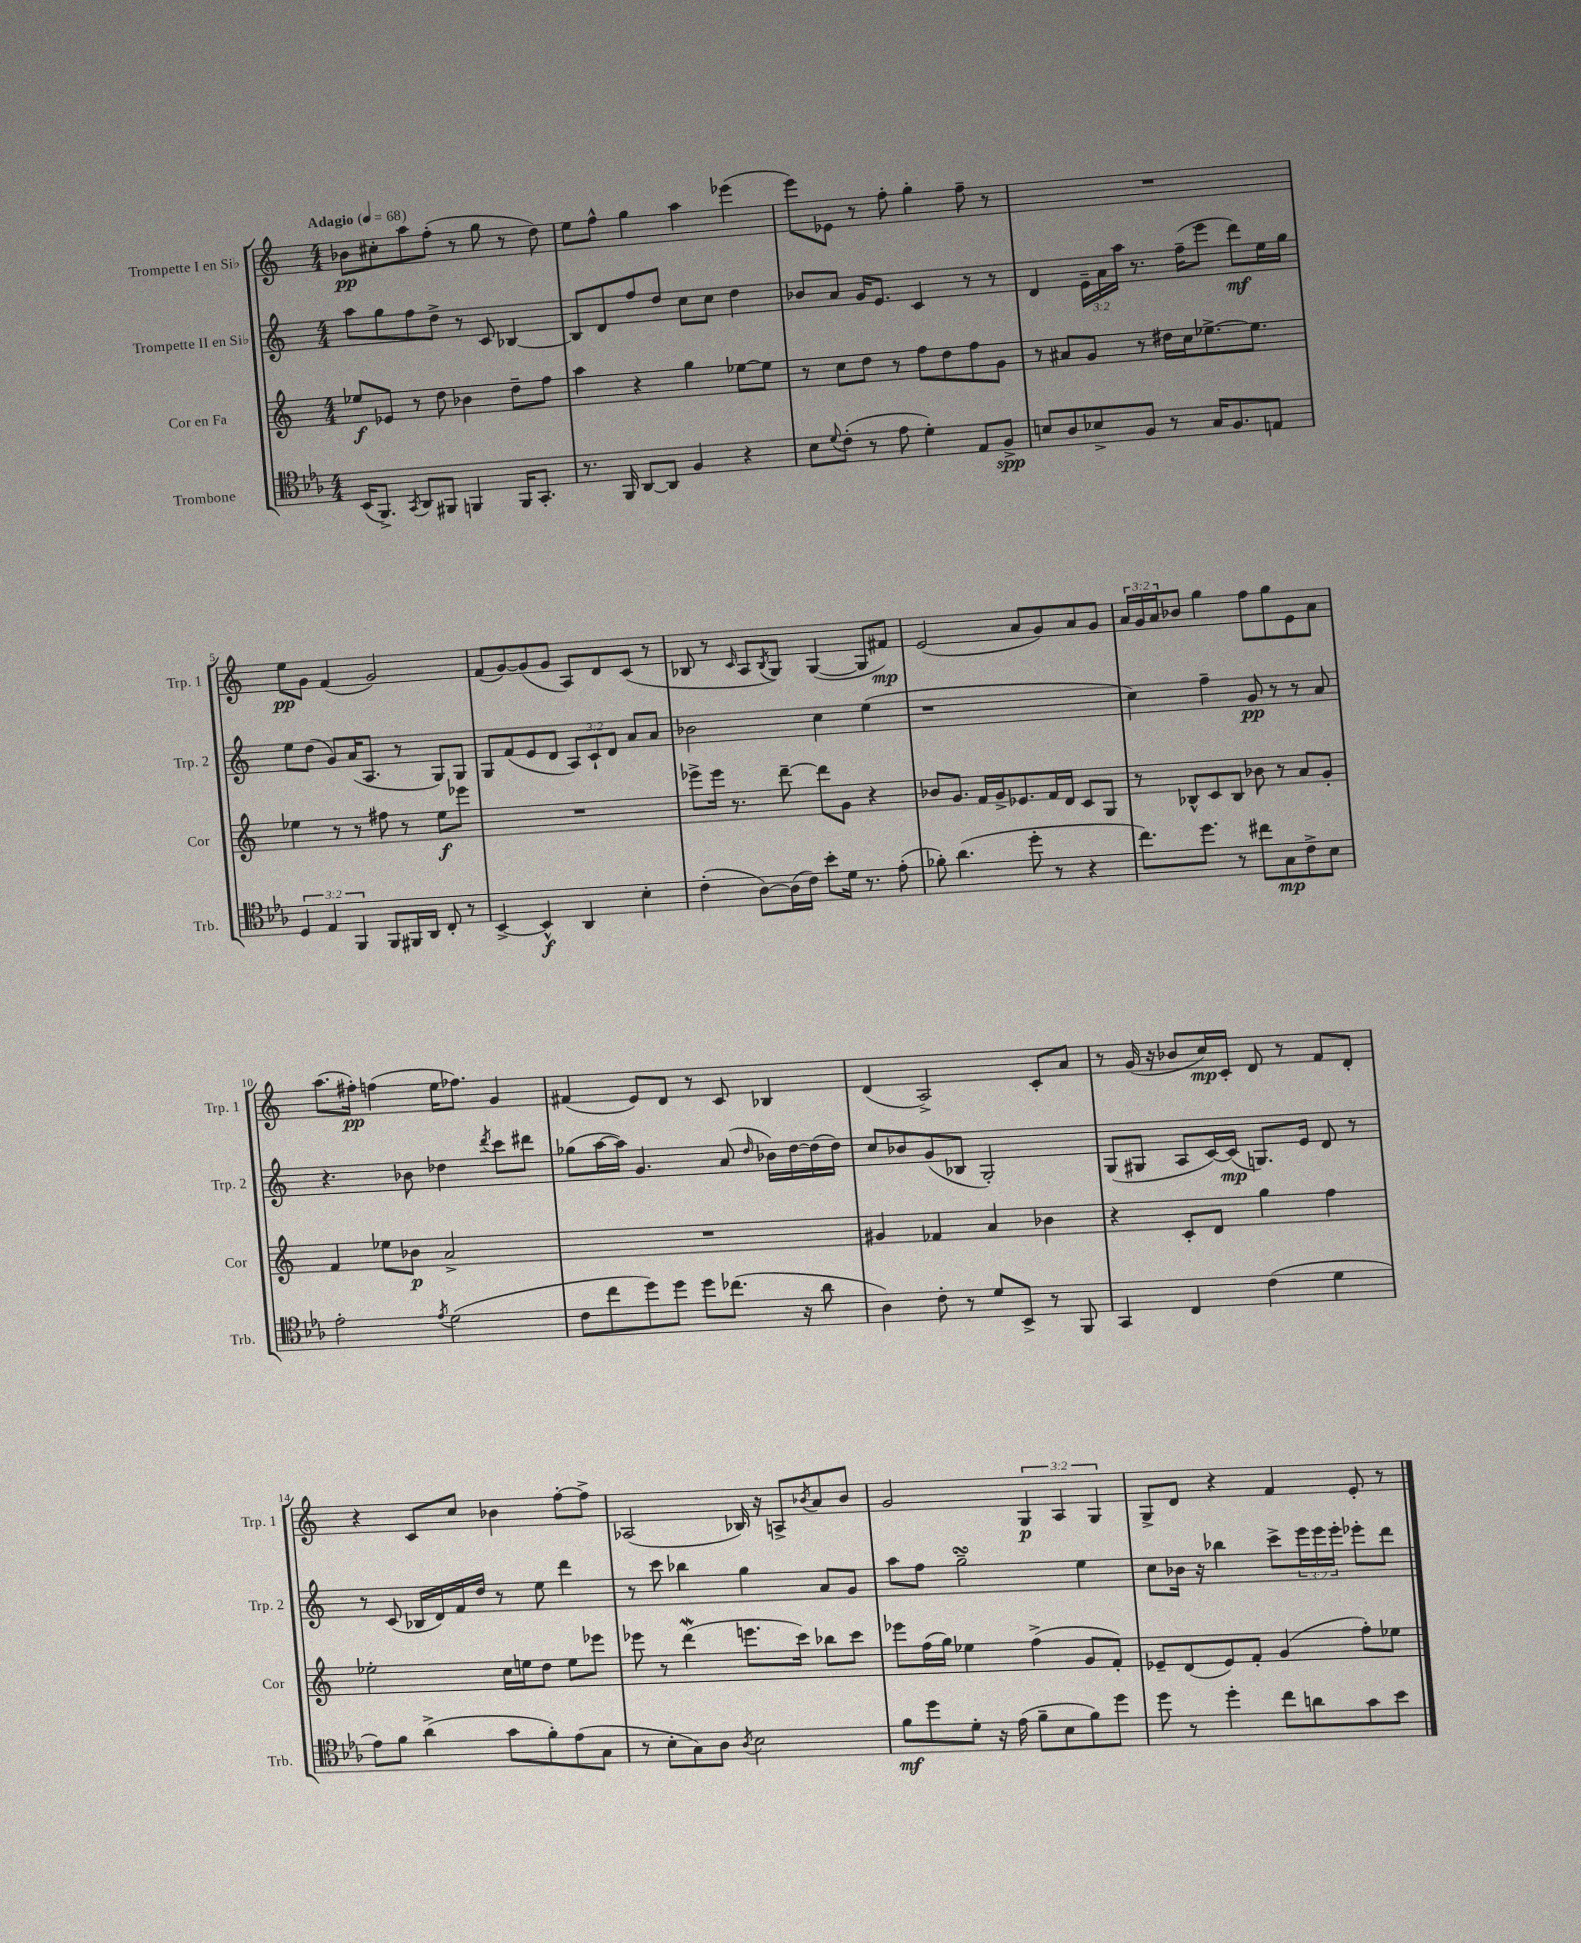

**kern	**kern	**kern	**kern
*staff4	*staff3	*staff2	*staff1
*clefC4	*clefG2	*clefG2	*clefG2
*k[b-e-a-]	*k[]	*k[]	*k[]
*M4/4	*M4/4	*M4/4	*M4/4
*MM68	*MM68	*MM68	*MM68
(16BB-	8ee-	8aa	8b-
8.FF^)	.	.	.
.	8e-	8gg	8cc#'
8qGG	.	.	.
8AA-	8r	8ff	8aa
8FF#	8dd	8dd^	(8ff'
4FF	4b-	8r	8r
.	.	8c	8gg
16FF	8dd~	[4B-	8r
8.GG'	.	.	.
.	8ff	.	8dd)
=	=	=	=
8.r	4aa	8B-]	8ee
.	.	8d	8ff^^
16FF	.	.	.
[8AA-	4r	8ff	4gg
8AA-]	.	8dd	.
4F	4gg	8cc	4aa
.	.	8cc	.
4r	[8ee-	4dd	(4eee-
.	8ee-]	.	.
=	=	=	=
8B-	8r	8b-	8eee)
8qqd	.	.	.
(8c'	8cc	8a	8e-
8r	8dd	16g	8r
.	.	8.e	.
8e-	8r	.	8ff'
4d')	8ff	4c	4gg'
.	8dd	.	.
8E-	8ff	8r	8ff~
8F^	8g	8r	8r
=	=	=	=
8B	8r	4d	1r
8A-	8a#	.	.
8B-^	8g	24e~	.
.	.	24a	.
.	.	24aa	.
8F	8r	8.r	.
8r	16dd#	.	.
.	16cc	(16ff~	.
16G	[8.ee-^	8eee	.
8.F	.	.	.
.	.	8ddd)	.
.	8.ee-]	.	.
8E	.	16ee	.
.	.	16gg	.
=	=	=	=
6D	4ee-	8ee	8ee
.	.	(8dd	8g
6E-	.	.	.
.	8r	8g)	(4f
6FF	.	.	.
.	8r	(16a	.
.	.	8.A	.
8FF	8ff#	.	2g)
16FF#	8r	8r	.
16AA-	.	.	.
8C'	8ee-	8G)	.
8r	8eee-	8G	.
=	=	=	=
[4BB-^	1r	8G	(8f
.	.	(8f	[8g)
4BB-^^]	.	8e	(8g]
.	.	8d	8g
4AA-	.	12A)	8A)
.	.	12c`	.
.	.	.	8d
.	.	12d	.
4B-'	.	8a	(8c
.	.	8a	8r
=	=	=	=
(4c'	8eee-^	2b-	8B-
.	16eee-	.	8r
.	8.r	.	.
.	.	.	16qqc
[8A-)	.	.	8A
.	.	.	8qB-
(16A-]	[8ddd~	.	8G)
16c)	.	.	.
8b-'	8ddd]	4cc	([4G
16d	8g	.	.
8.r	.	.	.
.	4r	(4ee	8G]
(8e-'	.	.	8f#)
=	=	=	=
8f-')	8b-	1r	(2e
(4.a-	8.g	.	.
.	16f	.	.
.	16g^	.	.
.	8.e-	.	.
8dd'	.	.	8a
8r	16f	.	8g)
.	16d	.	.
4r	8c	.	8a
.	8G	.	8g
=	=	=	=
8.cc)	8r	4cc)	24a
.	.	.	24g
.	.	.	24a
.	8B-^^	.	8b-
8.dd	.	.	.
.	8c	4ff~	4gg
8r	8B-	.	.
8cc#	8b-	8g	8ff
8G	8r	8r	8gg
8c^	8a	8r	8e
8B-	8g'	8a	8a
=	=	=	=
2e-'	4f	4.r	(8.aa
.	.	.	16ff#')
.	8ee-	.	(4ff
.	8b-	8b-	.
8qe-	.	.	.
(2d	2a^	4dd-	16ee
.	.	.	8.ff-)
.	.	8qddd	.
.	.	8ccc	4g
.	.	8ddd#	.
=	=	=	=
8c	1r	(8gg-	(4f#
8cc	.	[16aa	.
.	.	16aa])	.
8dd)	.	4.g	8e)
8dd	.	.	8d
8dd	.	.	8r
(8.cc-	.	(8a	8c
.	.	16qqdd	.
.	.	16b-)	4B-
16r	.	[16dd	.
8a-	.	(16dd]	.
.	.	16dd)	.
=	=	=	=
4A-)	4g#	8cc	(4d
.	.	8b-	.
8c'	4f-	(8g	2A^)
8r	.	8B-	.
8d	4a	2G')	.
8BB-^	.	.	.
8r	4b-	.	8c'
8FF	.	.	8a
=	=	=	=
4GG	4r	(8G	8r
.	.	8G#	(16g
.	.	.	16r
4C	8c'	8A	8b-
.	8d	[16c)	16cc)
.	.	(16c]	16c'
(4c	4gg	8.G)	8d
.	.	.	8r
.	.	16e	.
4d	4ff	8d	8f
.	.	8r	8d'
=	=	=	=
8e-)	2ee-'	8r	4r
8f	.	(8c	.
(4a-^	.	16B-	8c
.	.	16d)	.
.	.	16f	8cc
.	.	16dd	.
8g	16cc	8r	4b-
.	16ee	.	.
8f')	8dd	8ee	.
(8e-	8ee	4ddd	[8ff'
8G	8eee-	.	8ff^]
=	=	=	=
8r	8eee-	8r	(2A-
8B-'	8r	8ccc	.
8G)	(4ddd	4bb-	.
8A-	.	.	.
8qA-	.	.	.
2B-	8.eee	4gg	16B-)
.	.	.	16r
.	.	.	8A^
.	16ccc)	.	.
.	.	.	8qb-
.	8bb-	8a	8a
.	8ccc	8g	8b-
=	=	=	=
8f	8eee-	8aa	2g
8dd	(16ff	8ff	.
.	16gg)	.	.
8d'	4ee-	2gg~	.
16r	.	.	.
(16e-	.	.	.
8f~	(4ff^	.	6G
8B-	.	.	.
.	.	.	6A
8f)	8g	4ee	.
.	.	.	6G
8dd	8f')	.	.
=	=	=	=
8dd	8e-~	8cc	8G^
8r	(8d	16b-	8d
.	.	16r	.
4dd'	8e-)	4bb-	4r
.	8f'	.	.
8cc	(4g	8ccc^	4f
8a	.	24eee	.
.	.	24eee	.
.	.	24eee'	.
8g	8ff')	8eee-'	8e'
8b-	8ee-	8ddd	8r
==	==	==	==
*-	*-	*-	*-
